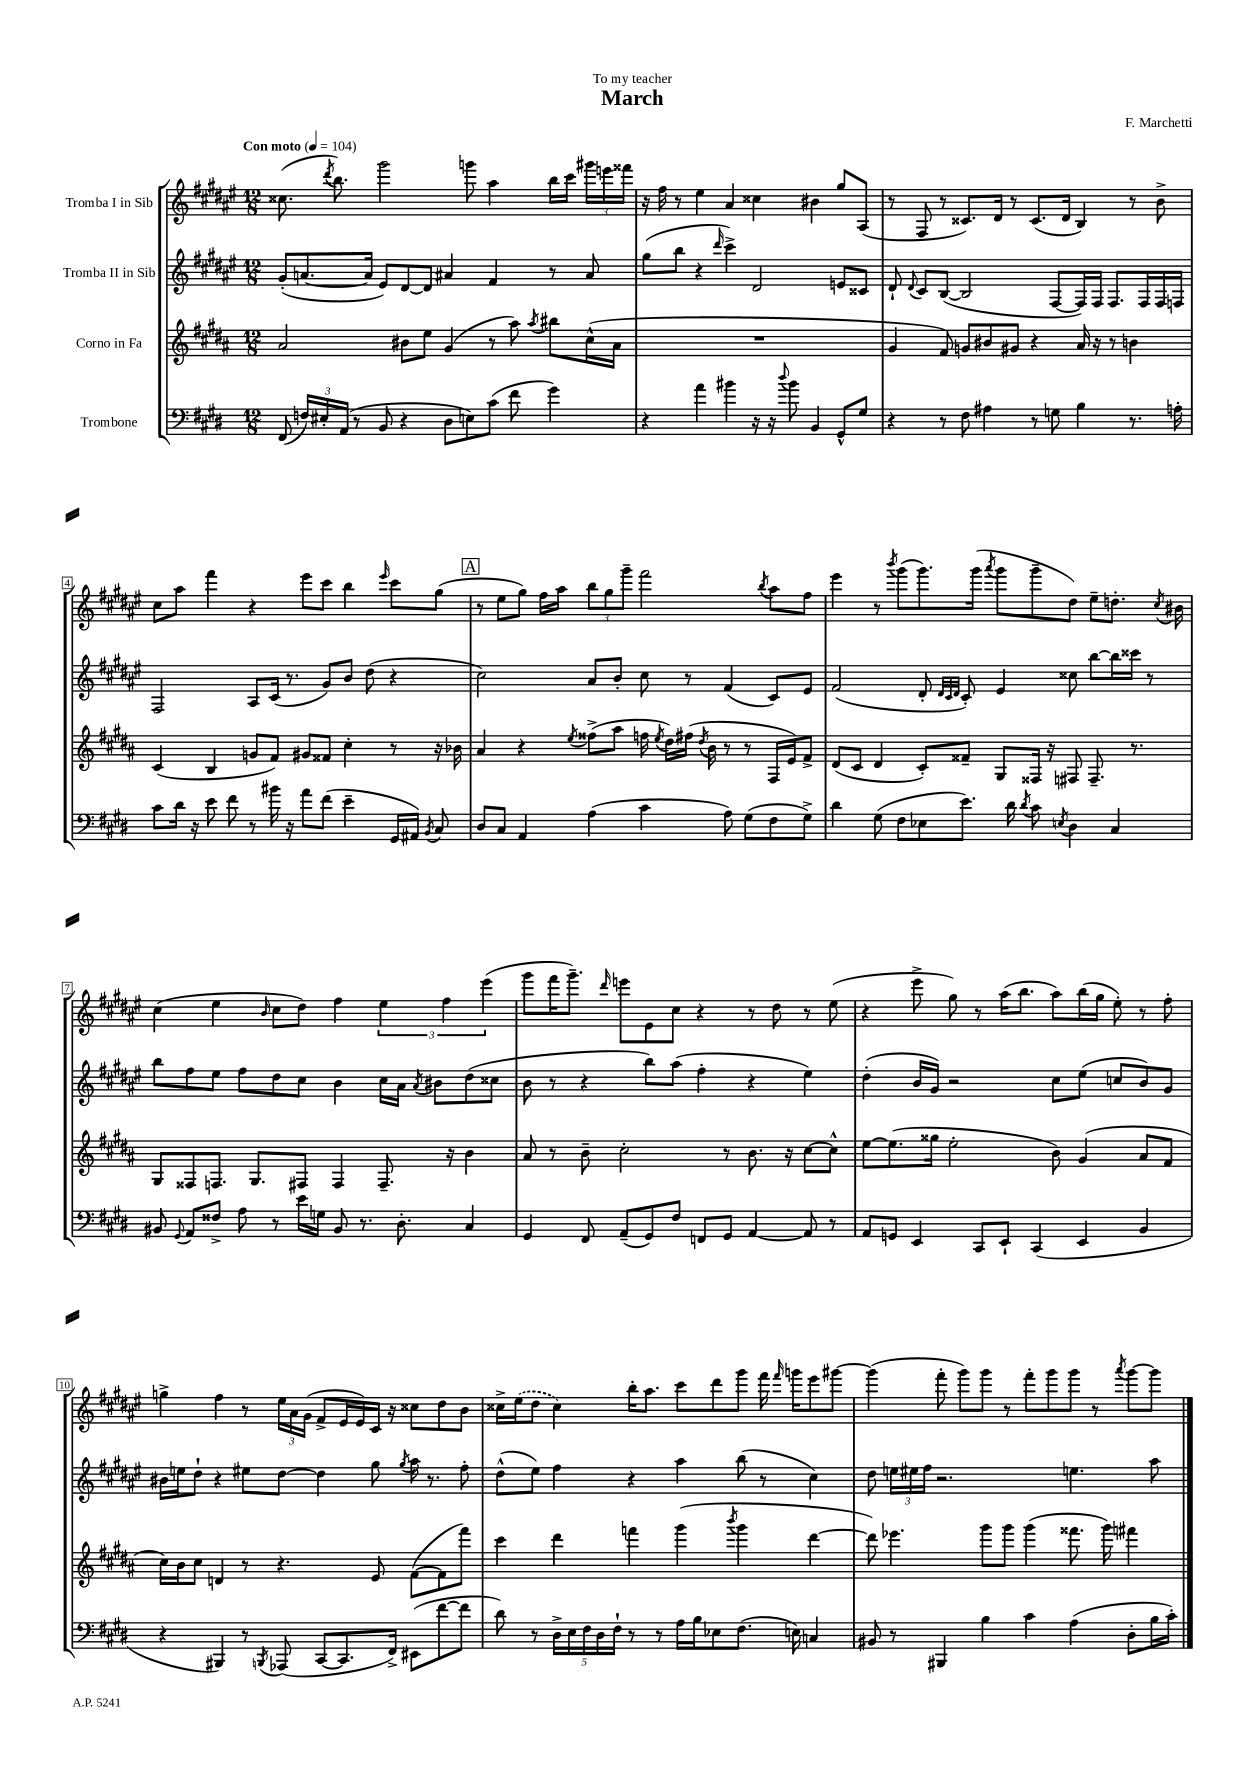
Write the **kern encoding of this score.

**kern	**kern	**kern	**kern
*staff4	*staff3	*staff2	*staff1
*clefF4	*clefG2	*clefG2	*clefG2
*k[f#c#g#d#]	*k[f#c#g#d#a#]	*k[f#c#g#d#a#e#]	*k[f#c#g#d#a#e#]
*M12/8	*M12/8	*M12/8	*M12/8
*MM104	*MM104	*MM104	*MM104
(8FF#	2a#	(8g#'	(8.cc##
24F)	.	[8.a	.
24E#'	.	.	.
.	.	.	8qddd#
.	.	.	8.bb)
(24AA	.	.	.
8r	.	.	.
.	.	16a]	.
8BB	.	8e#)	2ggg#
4r	8b#	[8d#	.
.	8ee	8d#]	.
8D#	(4g#	4a#	.
8E)	.	.	8ggg
(8c#	8r	4f#	4aa#
8f#	8aa#)	.	.
.	8qaa#	.	.
4g#)	8bb#	8r	16bb
.	.	.	16ccc#
.	(16cc#^^	8a#	24ggg#
.	.	.	24eee
.	16a#	.	.
.	.	.	24fff##
=	=	=	=
4r	1.r	(8gg#	16r
.	.	.	16ff#
.	.	8bb	8r
4a	.	4r	4ee#
.	.	16qqddd#	.
4b#	.	4ccc#^)	4a#
16r	.	2d#	4cc##
16r	.	.	.
8qqdd#	.	.	.
8b#	.	.	.
4BB	.	.	4b#
8GG#^^	.	8e	8gg#
8G#	.	8c##	(8A#
=	=	=	=
4r	4g#	8d#`	8r
.	.	8qqd#	.
.	.	8c#	8F#
8r	8f#)	([8B	8r
8F#	8g	2B]	8.c##)
4A#	8b#	.	.
.	.	.	16d#
.	8g#	.	8r
8r	4r	.	(8.c##
8G	.	[8F#	.
.	.	.	16d#
4B	16a#	16F#])	4B)
.	16r	16F#	.
.	8r	8.F#	.
8.r	4b	.	8r
.	.	16F#	.
.	.	16F#	8b^
16A'	.	16F	.
=	=	=	=
8c#	(4c#	2F#	8cc#
16d#	.	.	8aa#
16r	.	.	.
8e	4B	.	4fff#
8f#	.	.	.
8r	8g	8A#	4r
16b#	8f#)	(16c#	.
16r	.	8.r	.
8a	8g#	.	8eee#
(8f#	8f##	8g#)	8ccc#
4e~	4cc#'	8b	4bb
.	.	(8dd#	.
.	.	.	16qqeee#
16GG#	8r	4r	8ccc#
16AA#)	.	.	.
8qBB	.	.	.
8C#	16r	.	(8gg#
.	16b-	.	.
=	=	=	=
8D#	4a#	2cc#)	8r
8C#	.	.	8ee#
4AA	4r	.	8gg#)
.	.	.	16ff#
.	.	.	16aa#
.	8qee	.	.
(4A	(8ff##^	8a#	12bb
.	.	.	12gg#
.	8aa#	8b'	.
.	.	.	12ggg#~
4c#	16ff	8cc#	2fff#
.	8qee	.	.
.	16dd#)	.	.
.	(16ff#	8r	.
.	8qdd#	.	.
.	16b	.	.
8A)	8r	(4f#	.
(8G#	8r	.	.
.	.	.	8qbb
8F#	16F#	8c#)	8aa#
.	16e)	.	.
8G#^)	8f#^	8e#	8ff#
=	=	=	=
4d#	(8d#	(2f#	4eee#
.	8c#	.	.
(8G#	4d#	.	8r
.	.	.	8qbbb
8F#	.	.	(8ggg#
8E-	8c#')	8d#'	8.ggg#)
.	.	32qqd#	.
.	.	32qqc#	.
.	.	32qqd#	.
8.e)	8f##~	8c#')	.
.	.	.	(16ggg#
.	.	.	8qaaa#
.	8G#	4e#	8ggg#
16d#	.	.	.
8qd#	.	.	.
8c#	16F##	.	8ggg#~
.	16r	.	.
8qE	.	.	.
4D#	8F#	8cc##	8dd#)
.	8.F#~	[8bb	8ee#~
4C#	.	16bb]	8.dd'
.	8.r	16ccc##	.
.	.	8r	.
.	.	.	8qcc#
.	.	.	16b#
=	=	=	=
8BB#	8G#	8bb	(4cc#
8qqGG#	.	.	.
8AA	8F##	8ff#	.
8F##^	8.F	8ee#	4ee#
8A	.	8ff#	.
.	8.G#	.	.
.	.	.	16qqb
8r	.	8dd#	8cc#
16e	8F#	8cc#	8dd#)
16G	.	.	.
8BB#	4F#	4b	4ff#
8.r	.	.	.
.	8.F#~	16cc#	6ee#
8.D#'	.	16a#	.
.	.	8qa#	.
.	.	8b#	.
.	.	.	6ff#
.	16r	.	.
4C#	4b	(8dd#	.
.	.	.	(6eee#
.	.	8cc##	.
=	=	=	=
4GG#	8a#	8b	8ggg#
.	8r	8r	16fff#
.	.	.	8.ggg#~)
8FF#	8b~	4r	.
.	.	.	16qqddd#
(8AA~	2cc#'	.	8eee
8GG#)	.	8bb)	8e#
8F#	.	(8aa#	8cc#
8FF	.	4ff#'	4r
8GG#	8r	.	.
[4AA	8.b	4r	8r
.	.	.	8dd#
.	16r	.	.
8AA]	[8cc#	4ee#)	8r
8r	8cc#^^]	.	(8ee#
=	=	=	=
8AA	[8ee	(4dd#'	4r
8GG	(8.ee]	.	.
4EE	.	16b	8eee#^
.	16gg##	16g#)	.
.	2ee'	2r	8gg#)
8CC#	.	.	8r
8EE`	.	.	(16aa#
.	.	.	8.bb
(4CC#	.	.	.
.	8b)	8cc#	8aa#)
4EE	(4g#	(8ee#	(16bb
.	.	.	16gg#
.	.	8cc	8ee#')
4BB	8a#	8b)	8r
.	8f#	8g#	8ff#'
=	=	=	=
4r	16cc#)	16b#	4gg^
.	16b	16ee	.
.	8cc#	8dd#`	.
4BBB#)	4d	4r	4ff#
8r	8r	8ee#	8r
8qBBB	.	.	.
(8AAA-	4.r	[8dd#	24ee#
.	.	.	24a#
.	.	.	(24g#
[8CC#	.	4dd#]	8f#^
8.CC#]	.	.	16e#
.	.	.	16e#)
.	8e	8gg#	16c#
16FF#^)	.	.	16r
.	.	8qgg#	.
(8EE#	([8f#	16aa#	8cc##
.	.	8.r	.
[8f#	8f#]	.	8dd#
8f#]	8fff#)	8ff#'	8b
=	=	=	=
8d#)	4ccc#	(8dd#^^	16cc##^
.	.	.	(16ee#
8r	.	8ee#)	8dd#
20D#^	4ddd#	4ff#	4cc##)
20E	.	.	.
20F#	.	.	.
20D#	.	.	.
20F#`	.	.	.
8r	4fff	4r	16bb'
.	.	.	8.aa#
8r	.	.	.
16A	(4ggg#	4aa#	8ccc#
16B	.	.	.
8E-	.	.	8ddd#
.	8qbbb	.	.
(8.F#	4ggg#	(8bb	8ggg#
.	.	8r	16fff#
.	.	.	16qqfff#
16E)	.	.	16ggg
4C	[4ddd#	4cc#)	8eee#
.	.	.	[8ggg#
=	=	=	=
8BB#	8ddd#])	8dd#	(4ggg#]
8r	4.eee-	24ee	.
.	.	24ee#	.
.	.	24ff#	.
4BBB#	.	2.r	8fff#'
.	.	.	8ggg#)
4B	8ggg#	.	8ggg#
.	8ggg#	.	8r
4c#	(4ggg#	.	8fff#'
.	.	.	8ggg#
(4A	8.fff##	4.ee	8ggg#
.	.	.	8r
.	16ggg#)	.	.
.	.	.	8qaaa#
8D#'	4fff#	.	[8ggg#
16B	.	8aa#	8ggg#]
16c#')	.	.	.
==	==	==	==
*-	*-	*-	*-
